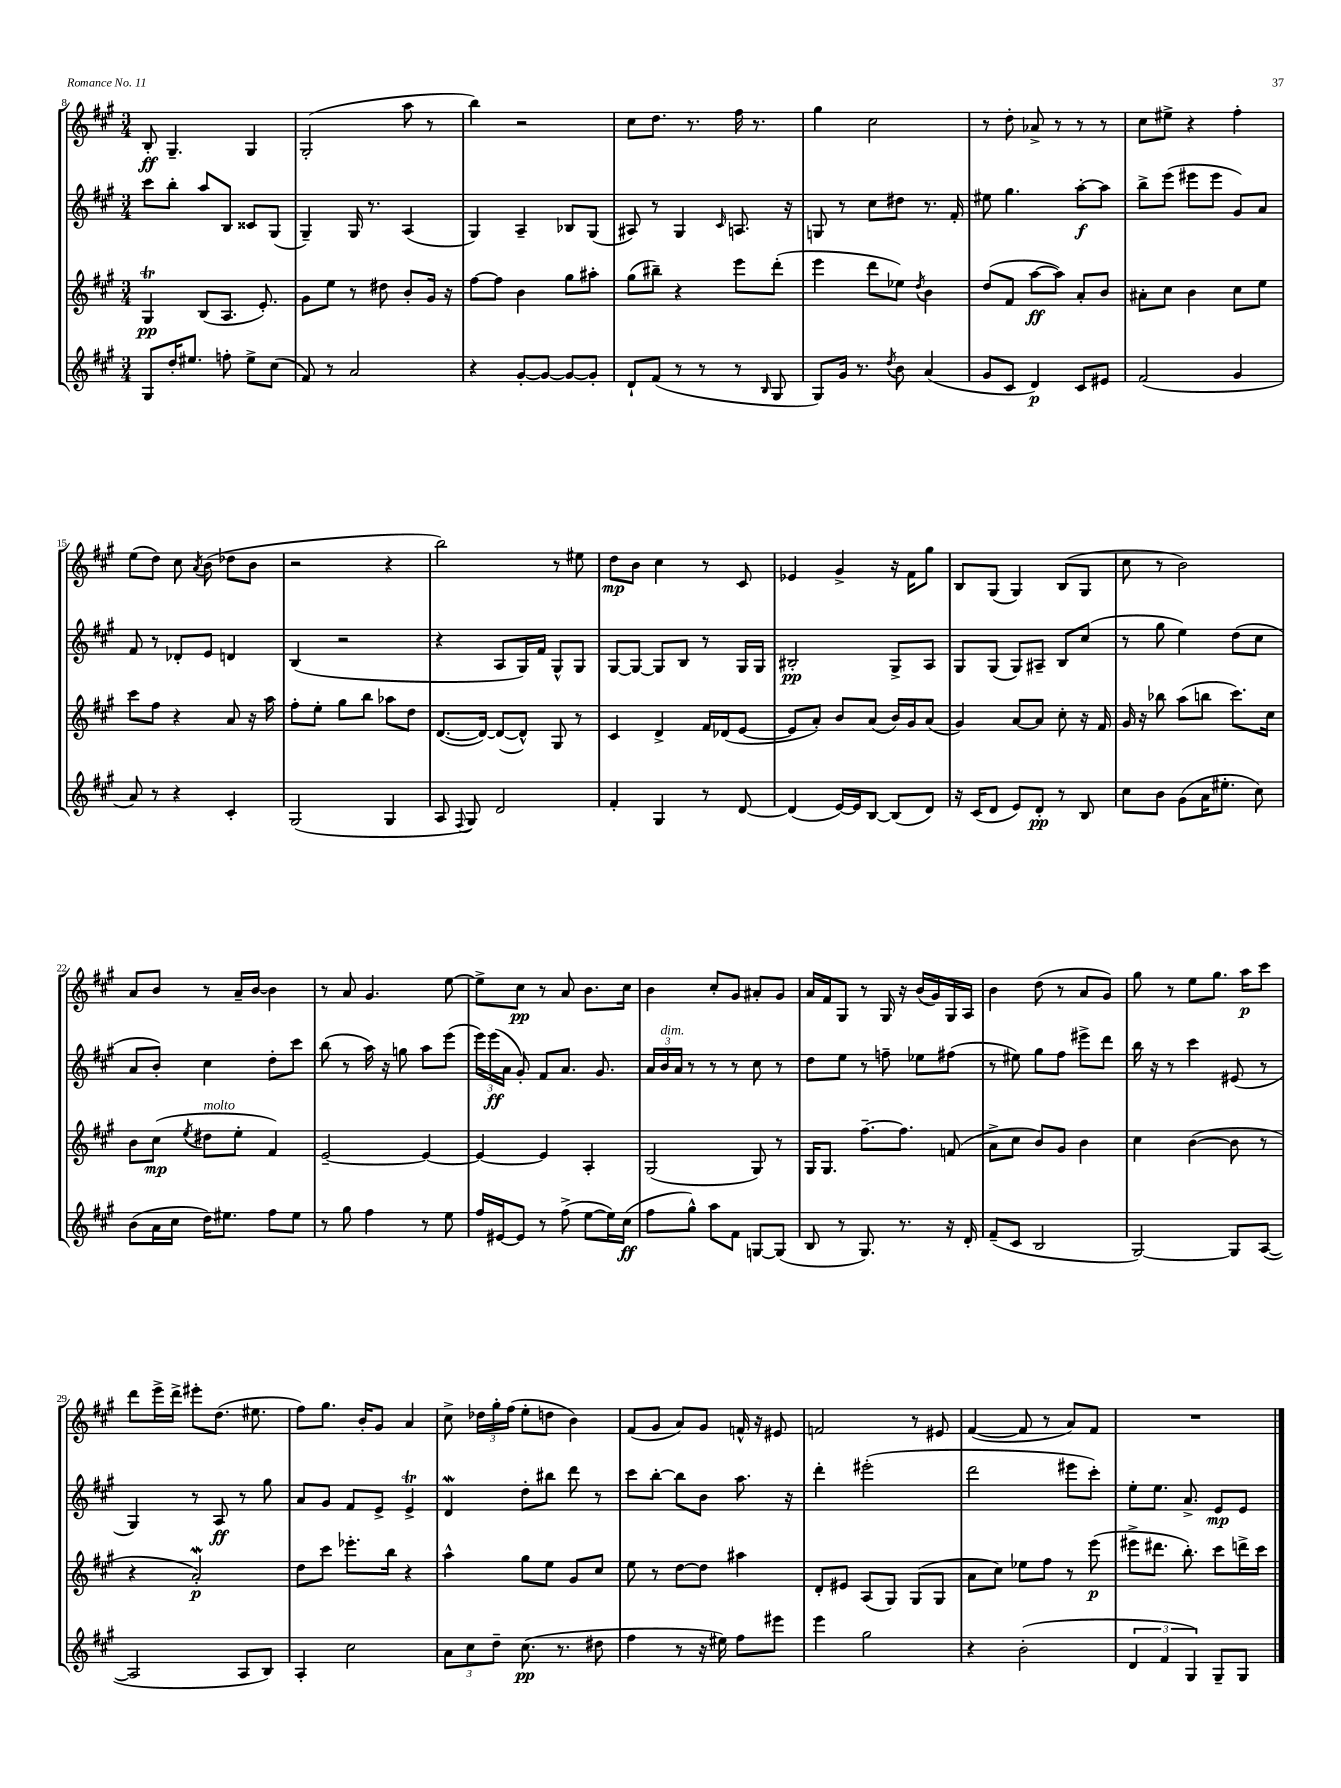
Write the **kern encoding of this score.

**kern	**kern	**kern	**kern
*staff4	*staff3	*staff2	*staff1
*clefG2	*clefG2	*clefG2	*clefG2
*k[f#c#g#]	*k[f#c#g#]	*k[f#c#g#]	*k[f#c#g#]
*M3/4	*M3/4	*M3/4	*M3/4
8G#	4G#	8ccc#	8B'
16dd'	.	8bb'	4.G#~
8.ee#	.	.	.
.	(8B	8aa	.
8ff'	8.A	8B	.
8ee#^	.	8c##	4G#
.	8.e')	.	.
(8cc#	.	(8G#	.
=	=	=	=
8f#)	8g#	4G#~)	(2G#'
8r	8ee	.	.
2a	8r	16G#	.
.	.	8.r	.
.	8dd#	.	.
.	8b'	(4A	8aa
.	16g#	.	8r
.	16r	.	.
=	=	=	=
4r	[8ff#	4G#)	4bb)
.	8ff#]	.	.
[8g#'	4b	4A~	2r
8g#_	.	.	.
8g#_	8gg#	8B-	.
8g#']	8aa#'	(8G#	.
=	=	=	=
8d`	(8gg#	8A#)	8cc#
(8f#	8bb#~)	8r	8.dd
8r	4r	4G#	.
.	.	.	8.r
8r	.	.	.
.	.	16qqc#	.
8r	8eee	8.A	16ff#
.	.	.	8.r
16qqB	.	.	.
8G#	(8ddd'	.	.
.	.	16r	.
=	=	=	=
8G#)	4eee	8G	4gg#
16g#	.	8r	.
8.r	.	.	.
.	8ddd	8cc#	2cc#
8qdd	.	.	.
8b	8ee-)	8dd#	.
.	8qdd	.	.
(4a	4b	8.r	.
.	.	16f#'	.
=	=	=	=
8g#	(8dd	8ee#	8r
8c#	8f#	4.gg#	8dd'
4d)	[8aa	.	8a-^
.	8aa])	.	8r
8c#	8a'	[8aa'	8r
8e#	8b	8aa]	8r
=	=	=	=
(2f#	8a#'	8bb^	8cc#
.	8cc#	(8eee	8ee#^
.	4b	8eee#	4r
.	.	8eee#	.
4g#	8cc#	8g#)	4ff#'
.	8ee	8a	.
=	=	=	=
8a)	8ccc#	8f#	(8ee
8r	8ff#	8r	8dd)
4r	4r	8d-'	8cc#
.	.	.	8qa
.	.	8e	(8b
4c#'	8a	4d	8dd-
.	16r	.	8b
.	16aa	.	.
=	=	=	=
(2G#	8ff#'	(4B	2r
.	8ee'	.	.
.	8gg#	2r	.
.	8bb	.	.
4G#	8aa-	.	4r
.	8dd	.	.
=	=	=	=
8A	([8.d	4r	2bb)
8qqF#	.	.	.
8G#)	.	.	.
.	16d_)	.	.
2d	(8d_	8A	.
.	8d^^])	16G#)	.
.	.	16f#	.
.	8G#	8G#^^	8r
.	8r	8G#	8ee#
=	=	=	=
4f#'	4c#	[8G#	8dd
.	.	8G#_	8b
4G#	4d^	8G#]	4cc#
.	.	8B	.
8r	16f#	8r	8r
.	(16d-	.	.
[8d	[8e	16G#	8c#
.	.	16G#	.
=	=	=	=
(4d]	8e]	2B#'	4e-
.	8a')	.	.
[16e)	8b	.	4g#^
16e]	.	.	.
[8B	(8a	.	.
(8B]	16b)	8G#^	16r
.	16g#	.	16f#
8d)	(8a	8A	8gg#
=	=	=	=
16r	4g#)	8G#	8B
(16c#	.	.	.
8d	.	(8G#	(8G#
8e)	[8a	8G#)	4G#)
8d'	8a]	8A#~	.
8r	8cc#'	8B	(8B
8B	16r	(8cc#	8G#
.	16f#	.	.
=	=	=	=
8cc#	16g#	8r	8cc#
.	16r	.	.
8b	8bb-	8gg#	8r
(8g#	(8aa	4ee)	2b)
16a	8bb	.	.
8.ee#'	.	.	.
.	8.ccc#)	(8dd	.
8cc#)	.	8cc#	.
.	16cc#	.	.
=	=	=	=
(8b	8b	8a	8a
16a	(8cc#	8b')	8b
16cc#	.	.	.
.	8qee	.	.
16dd)	8dd#	4cc#	8r
8.ee#	.	.	.
.	8ee'	.	16a~
.	.	.	[16b
8ff#	4f#)	8dd'	4b]
8ee#	.	8ccc#	.
=	=	=	=
8r	[2e~	(8bb	8r
8gg#	.	8r	8a
4ff#	.	16aa)	4.g#
.	.	16r	.
.	.	8gg	.
8r	4e_	8aa	.
8ee	.	(8eee	[8ee
=	=	=	=
16ff#	4e_	24eee)	8ee^]
.	.	(24eee	.
[16e#	.	.	.
.	.	24a	.
8e#]	.	8g#')	8cc#
8r	4e]	8f#	8r
(8ff#^	.	8.a	8a
[8ee	4A'	.	8.b
.	.	8.g#	.
16ee])	.	.	.
(16cc#	.	.	16cc#
=	=	=	=
8ff#	(2G#	24a	4b
.	.	24b	.
.	.	24a	.
8gg#^^)	.	8r	.
8aa	.	8r	8cc#'
8f#	.	8r	8g#
[8G	8G#)	8cc#	8a#'
(8G]	8r	8r	8g#
=	=	=	=
8B	16G#	8dd	16a
.	8.G#	.	16f#
8r	.	8ee	8G#
8.G#)	[8.ff#~	8r	8r
.	.	8ff~	16G#
8.r	8.ff#]	.	16r
.	.	8ee-	(16b
.	.	.	16g#)
16r	(8f	(8ff#	16G#
16d'	.	.	16A
=	=	=	=
(8f#~	8a^	8r	4b
8c#	8cc#	8ee#)	.
2B	8b)	8gg#	(8dd
.	8g#	8ff#	8r
.	4b	8eee#^	8a
.	.	8ddd	8g#)
=	=	=	=
[2G#)	4cc#	16bb	8gg#
.	.	16r	.
.	.	8r	8r
.	([4b	4ccc#	8ee
.	.	.	8.gg#
8G#]	8b]	(8e#	.
.	.	.	16aa
([8A	8r	8r	8ccc#
=	=	=	=
2A]	4r	4G#)	8ddd
.	.	.	16eee^
.	.	.	16ddd^
.	2a')	8r	8eee#'
.	.	8A	(8.dd
8A	.	8r	.
.	.	.	8.ee#
8B)	.	8gg#	.
=	=	=	=
4A'	8dd	8a	8ff#)
.	8ccc#	8g#	8.gg#
2cc#	8.eee-'	8f#	.
.	.	.	16b'
.	.	8e^	8g#
.	16bb	.	.
.	4r	4e^	4a
=	=	=	=
12a	4aa^^	4d	8cc#^
12cc#	.	.	.
.	.	.	24dd-
12dd~	.	.	24gg#'
.	.	.	(24ff#
(8.cc#	8gg#	8dd'	8ee'
.	8ee	8bb#	8dd
8.r	.	.	.
.	8g#	8ddd	4b)
8dd#	8cc#	8r	.
=	=	=	=
4ff#	8ee	8ccc#	(8f#
.	8r	[8bb'	8g#
8r	[8dd	8bb]	8a)
16r	8dd]	8b	8g#
16ee#)	.	.	.
8ff#	4aa#	8.aa	16f^^
.	.	.	16r
8eee#	.	.	8e#
.	.	16r	.
=	=	=	=
4eee	8d'	4ddd'	2f
.	8e#	.	.
2gg#	(8A	(2eee#'	.
.	8G#)	.	.
.	(8G#	.	8r
.	8G#	.	8e#
=	=	=	=
4r	8a	2ddd	([4f#
.	8cc#)	.	.
(2b'	8ee-	.	8f#]
.	8ff#	.	8r
.	8r	8eee#	8a)
.	(8eee	8ccc#')	8f#
=	=	=	=
6d	8eee#^	8ee'	2.r
.	8.ddd#	8.ee	.
6f#	.	.	.
.	8.bb')	8.a^	.
6G#)	.	.	.
8G#~	8ccc#	8e	.
8G#	16ddd^	8e	.
.	16ccc#	.	.
==	==	==	==
*-	*-	*-	*-
